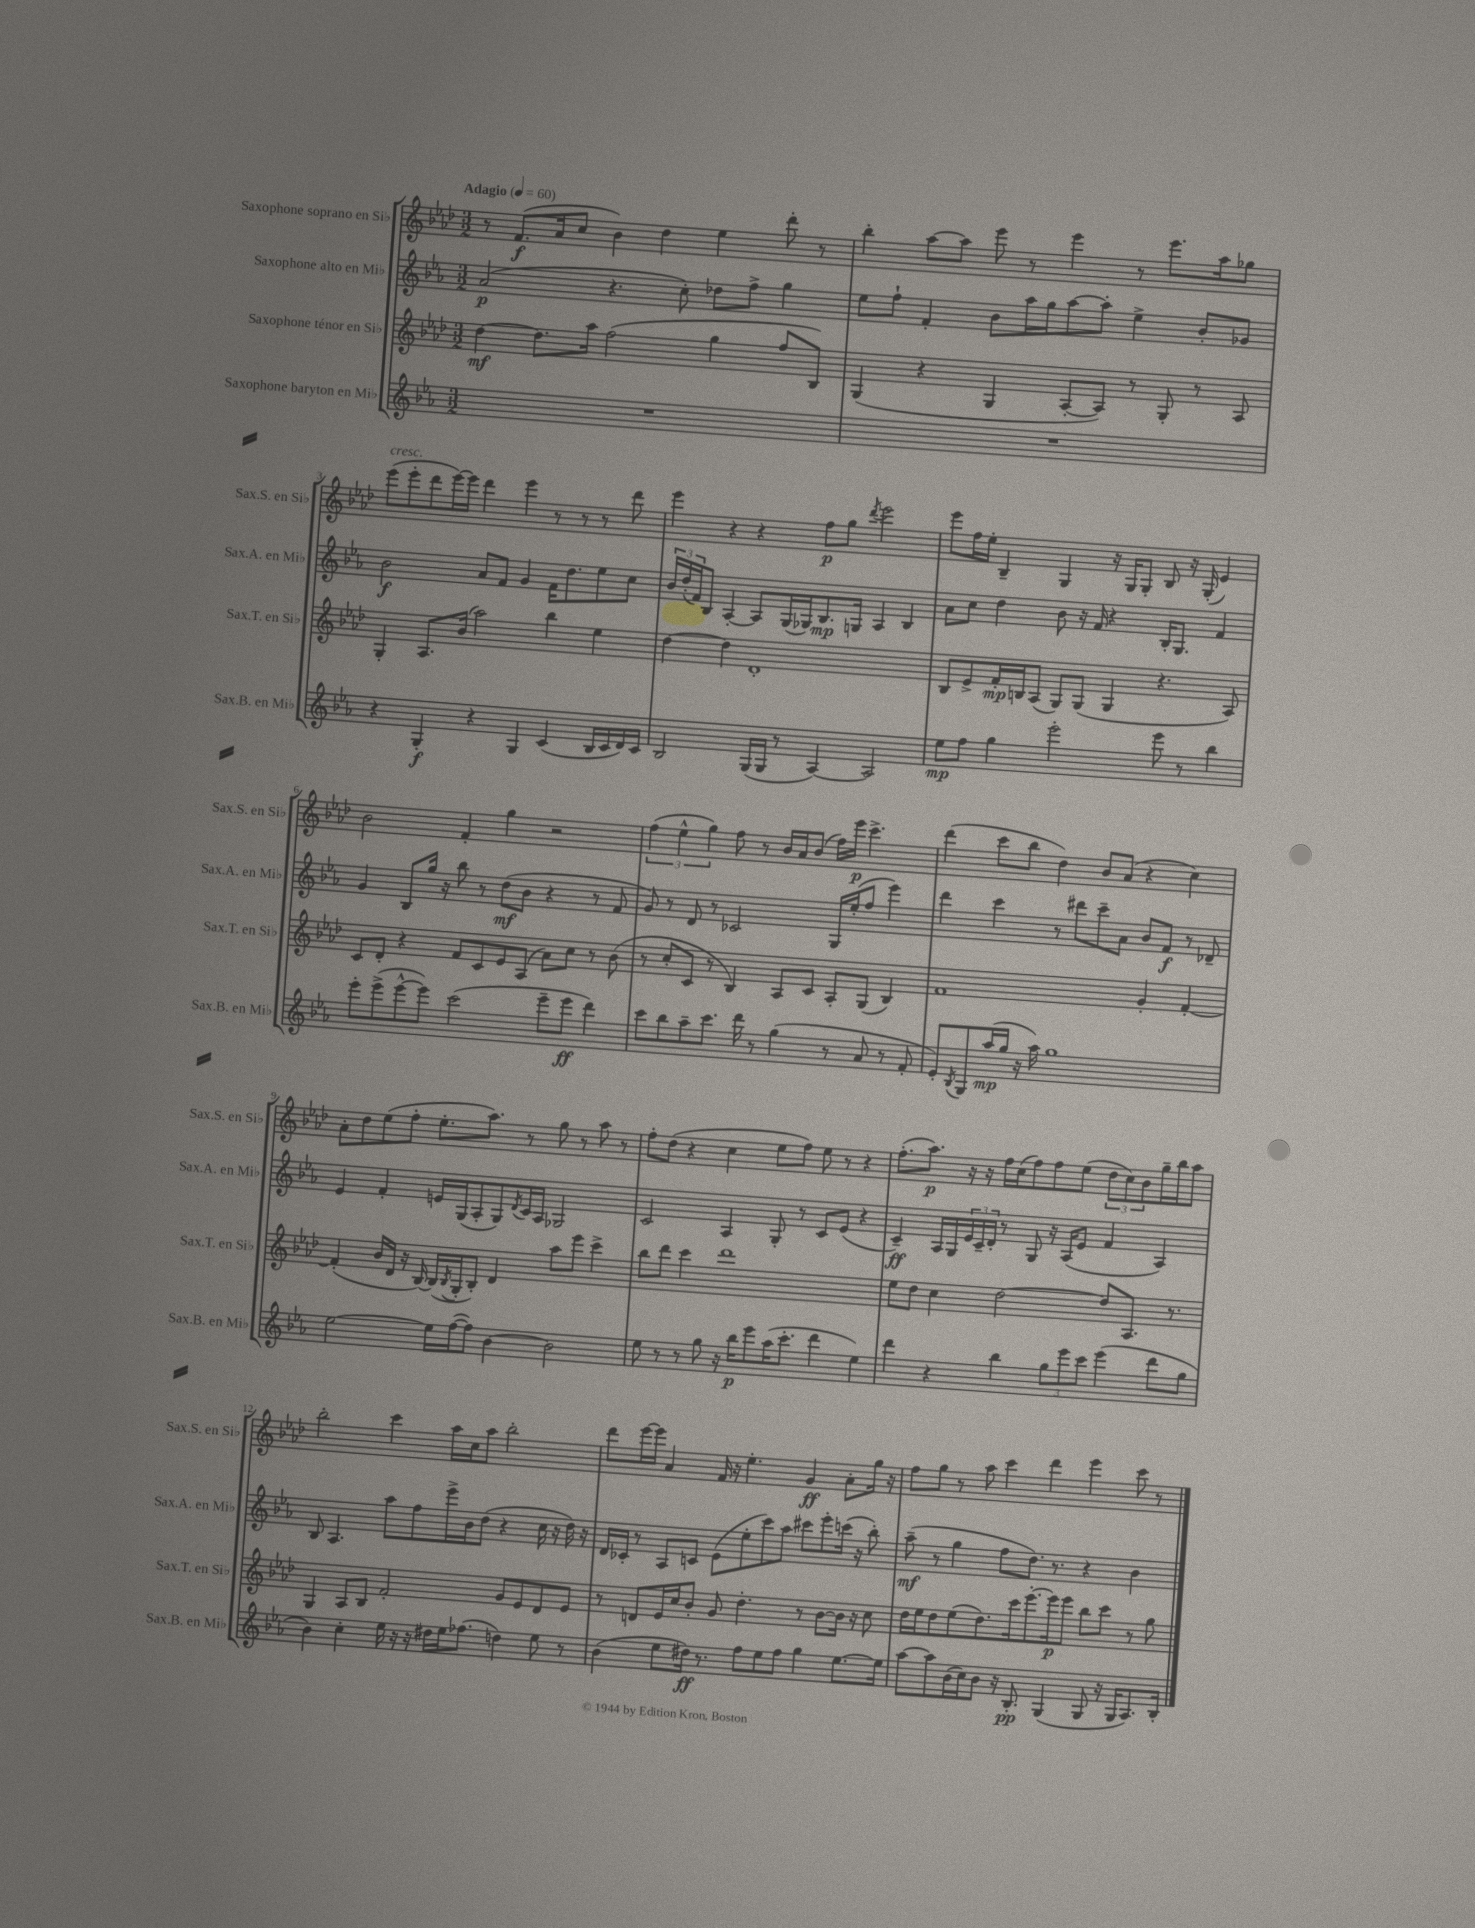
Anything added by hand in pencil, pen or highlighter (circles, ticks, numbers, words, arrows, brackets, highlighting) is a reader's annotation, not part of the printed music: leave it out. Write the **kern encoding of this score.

**kern	**kern	**kern	**kern
*staff4	*staff3	*staff2	*staff1
*clefG2	*clefG2	*clefG2	*clefG2
*k[b-e-a-]	*k[b-e-a-d-]	*k[b-e-a-]	*k[b-e-a-d-]
*M3/2	*M3/2	*M3/2	*M3/2
*MM60	*MM60	*MM60	*MM60
1.r	[4dd-	(2a-	8r
.	.	.	(8.f
.	8.dd-]	.	.
.	.	.	16a-
.	.	.	8cc
.	16aa-	.	.
.	(2ff	4.r	4b-)
.	.	.	4dd-
.	.	8cc')	.
.	4gg	8dd-	4ee-
.	.	8ff^	.
.	8ff	4gg	8ddd-'
.	8B-)	.	8r
=	=	=	=
1.r	(4G	8ee-	4bb-'
.	.	8ff`	.
.	4r	4f'	[8aa-
.	.	.	8aa-]
.	4G	8b-	8eee-
.	.	16aa-	8r
.	.	16gg	.
.	[8A-'	[8aa-	4eee-
.	8A-])	8aa-']	.
.	8r	4ee-^	8r
.	8G'	.	8.eee-
.	8r	8b-'	.
.	.	.	16aa-
.	8A-	8g-	8gg-
=	=	=	=
4r	4G'	2b-	(8eee-
.	.	.	8eee-'
4G'	8.A-	.	8ddd-
.	.	.	[16eee-)
.	(16b-	.	16eee-]
4r	2aa-)	8a-	4ddd-
.	.	8f	.
4G	.	4g	4eee-
(4c	4bb-	16f	8r
.	.	8.dd	.
.	.	.	8r
16B-	4ee-	8ee-	8r
16c	.	.	.
16d)	.	8cc	8ddd-
16c	.	.	.
=	=	=	=
2B-	[4dd-	24b-	4eee-
.	.	(24dd'	.
.	.	24f)	.
.	.	8B-	.
.	4dd-]	[4A-'	4r
(16G	1d-'	8A-]	4r
16G	.	.	.
8r	.	(16G	.
.	.	16G-)	.
[4A-)	.	8.B-	8ff
.	.	.	8gg
.	.	16G	.
.	.	.	8qddd-
2A-]	.	4A-	2eee-
.	.	4B-	.
=	=	=	=
8ee-	8B-	8a-	8eee-
8ff	8e-^	8cc	16ff
.	.	.	16ee-'
4gg	16f'	4dd	4B-~
.	16B	.	.
.	(8A-	.	.
2eee-'	8G)	8b-	4G
.	(8G	16r	.
.	.	16f	.
.	4G	4r	16r
.	.	.	16G
.	.	.	8G'
8eee-	4.r	16B-'	8B-
.	.	8.G	.
8r	.	.	16r
.	.	.	(16G'
4bb-	.	4f	4e-)
.	8A-)	.	.
=	=	=	=
8eee-'	8c	4g	2b-
(8eee-^	8d-'	.	.
[8eee-^^	4r	8B-	.
8eee-])	.	16gg	.
.	.	16r	.
(2ccc	8f	8bb-	4f'
.	8c	8r	.
.	8e-	(8dd	4gg
.	(8A-	8b-	.
8eee-~	8a-)	4r	2r
8eee-	8cc	.	.
4ddd)	8r	8r	.
.	(8b-	8f	.
=	=	=	=
8ccc	8r	8g)	(6ff
8bb-	8cc'	8r	.
.	.	.	6ee-^^
8aa-~	8c	8d	.
.	.	.	6gg)
8.ccc	8r	8r	.
.	4B-)	2c-	8ff
16ddd	.	.	.
8r	.	.	8r
(4gg	8A-	.	16b-
.	.	.	16a-
.	8c	.	(8b-
8r	8A-'	16G	16ff)
.	.	(16ee-'	16eee-
8a-	(8G	8ff	4.ccc^
8r	4B-)	4eee-)	.
8f'	.	.	.
=	=	=	=
8e-')	1f	4ddd	(4ddd-
8qB-	.	.	.
8G	.	.	.
(16aa-	.	4ccc	8ccc
16gg	.	.	.
16r	.	.	8bb-
16aa-)	.	.	.
1gg	.	8r	4dd-)
.	.	8ddd#	.
.	.	8ccc~	8b-
.	.	8a-	(8a-
.	4g'	8b-	4r
.	.	8f	.
.	[4f'	8r	4cc)
.	.	8d-~	.
=	=	=	=
[2ee-	(4f']	4e-	8a-'
.	.	.	8dd-
.	16b-	4f'	(8ee-
.	16d-	.	.
.	16r	.	8ff'
.	[16B-)	.	.
16ee-]	(16B-]	16e	8.ee-'
.	8qB-	.	.
([16ff	16G'	(16G	.
8ff])	8B-')	8A-'	.
.	.	.	8.aa-)
[4b-	4d-	8G)	.
.	.	8qd	.
.	.	16c	8r
.	.	16A-	.
2b-]	8aa-	2G-	8gg
.	8eee-	.	8r
.	4ccc^	.	8aa-
.	.	.	8r
=	=	=	=
8ee-	8bb-	2c	8ff'
8r	8ddd-	.	(8dd-
8r	4ccc	.	4r
8gg	.	.	.
16r	1ddd-	4A-	4cc
16bb-	.	.	.
8eee-	.	.	.
(16aa-	.	8G'	8ee-
8.ccc'	.	.	.
.	.	8r	8ff)
4ddd	.	8c	8ee-
.	.	(8e-	8r
4ee-)	.	4r	4r
=	=	=	=
4ddd	8ee-	4c~)	(8.ff'
.	8dd-	.	.
.	.	.	8.aa-)
4r	4cc	16A-	.
.	.	16G	.
.	.	24e-	16r
.	.	24c~	.
.	.	.	16r
.	.	24d'	.
4bb-	[2dd-	8r	16ff
.	.	.	(16cc
.	.	8G	8ff)
12gg	.	16r	8ff
.	.	(16A-	.
12eee-	.	.	.
.	.	8e-	(8ee-
12ccc	.	.	.
(4eee-	8dd-]	4f	12dd-
.	.	.	12cc)
.	8.A-	.	.
.	.	.	12b-
8ddd	.	4A-)	16gg~
.	8.r	.	16bb-
8gg	.	.	8aa-
=	=	=	=
4b-)	4G	8B-	2bb-'
.	.	4.A-	.
4cc'	8A-	.	.
.	8B-	.	.
16ee-	2f'	8aa-	4ccc
16r	.	.	.
16r	.	8ff	.
16dd#	.	.	.
16ee-	.	16eee-^	16aa-
(8.ff-	.	16b-	16cc
.	.	(8dd	8aa-
4dd)	8g	4r	2bb-'
.	8e-	.	.
8ee-	8d-	16cc	.
.	.	16r	.
8r	8e-	16dd)	.
.	.	16r	.
=	=	=	=
(4b-	8r	16d	8ddd-
.	.	16c-'	.
.	8d	8r	[16eee-
.	.	.	16eee-]
8ee-	16e-	8A-	4a-
.	16cc	.	.
16dd#)	8b-'	8c	.
8.r	.	.	.
.	8g	(8e-	16f
.	.	.	16r
8ff	4.dd-'	8ee-'	4.ee-'
8ee-	.	8ccc)	.
8ff	.	8aa-	.
4gg	8r	8ccc#	4g
.	[8b-	8eee-'	.
[8.ee-	16b-]	(16ccc	8a-'
.	16r	16r	.
.	8cc	8bb-')	16gg
16ee-]	.	.	16r
=	=	=	=
[8aa-	16dd-	(8aa-~	8ff
.	16ee-	.	.
8aa-]	8dd-	8r	8gg
(16b-	(8ee-	4gg	8r
16cc)	.	.	.
8b-	8.dd-)	.	8aa-
16r	.	8ff	4ccc
8.B-'	16ccc	.	.
.	[8.eee-'	8.dd)	.
(4G	.	.	4ddd-
.	16eee-]	8.r	.
.	8eee-	.	.
8G	8bb-	4r	4eee-
16r	8ccc	.	.
16G	.	.	.
8.A-)	8r	4b-	8ccc
.	8gg	.	8r
16B-'	.	.	.
==	==	==	==
*-	*-	*-	*-
